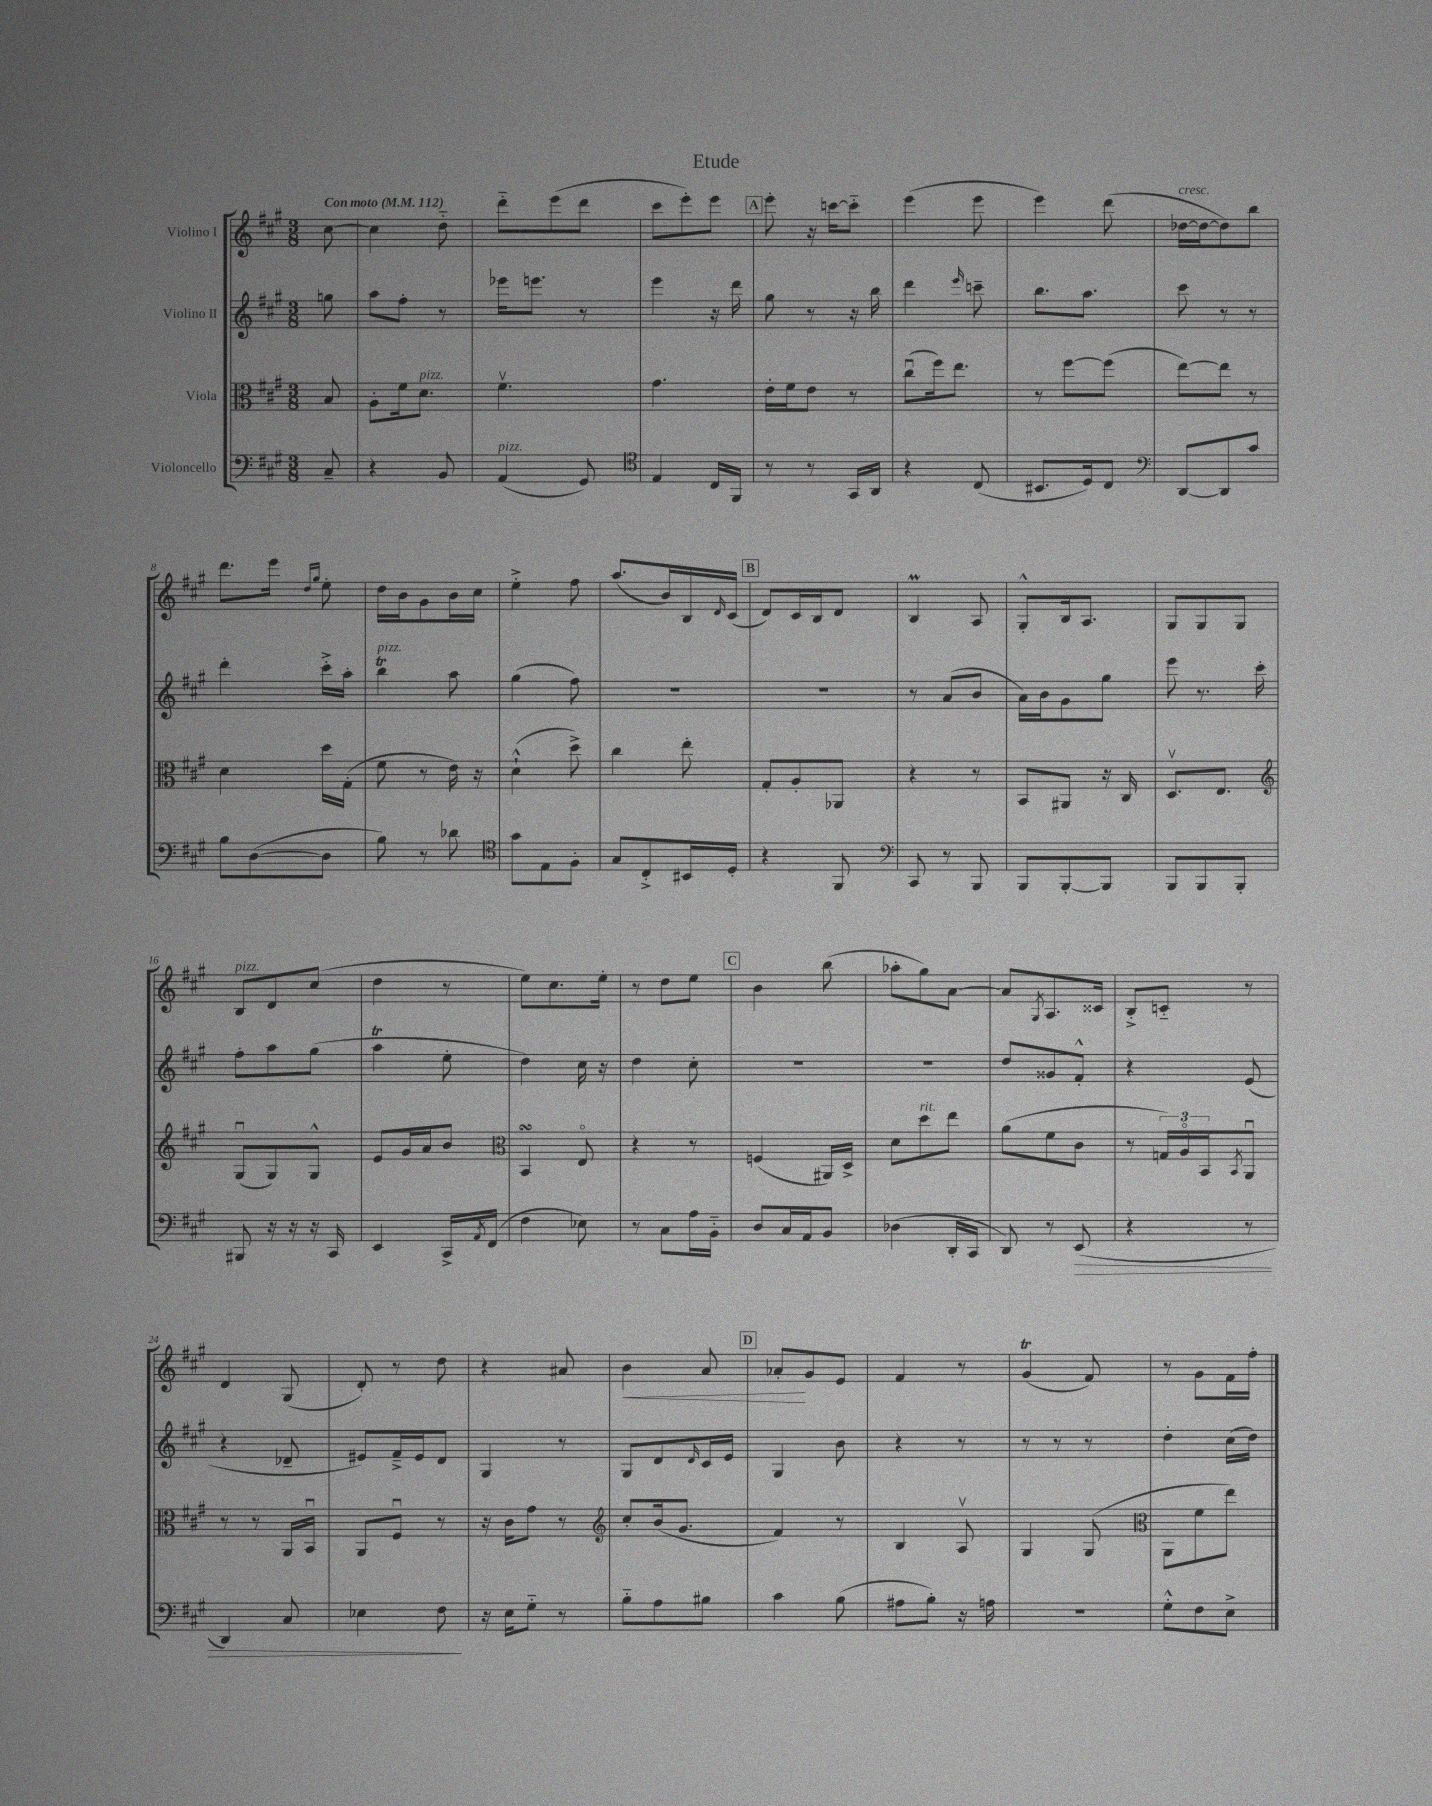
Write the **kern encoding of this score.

**kern	**kern	**kern	**kern
*staff4	*staff3	*staff2	*staff1
*clefF4	*clefC3	*clefG2	*clefG2
*k[f#c#g#]	*k[f#c#g#]	*k[f#c#g#]	*k[f#c#g#]
*M3/8	*M3/8	*M3/8	*M3/8
*MM112	*MM112	*MM112	*MM112
8C#~	8B	8gg	[8cc#
=	=	=	=
4r	8A'	8aa	4cc#]
.	16f#	8ff#'	.
.	8.d	.	.
8BB	.	8r	8dd'~
=	=	=	=
(4AA	4.f#v	16eee-	8ddd'~
.	.	8.eee	.
.	.	.	(8eee
8GG#)	.	8r	8ddd
=	=	=	=
*clefC4	*	*	*
4E	4.g#	4eee	8ccc#
.	.	.	8eee')
16C#	.	16r	8eee
16FF#	.	16ddd	.
=	=	=	=
8r	16e'	8gg#	8eee'
.	16f#	.	.
8r	8e	8r	16r
.	.	.	[16ccc
16GG#	8r	16r	8ccc'~]
16AA	.	16bb	.
=	=	=	=
4r	(8cc#u	4ddd	(4eee
.	16ff#)	.	.
.	8.ee	.	.
.	.	16qqeee	.
(8C#	.	8ccc~	8eee
=	=	=	=
8.BB#	8r	8.bb	4eee)
.	[8ff#	.	.
16D)	.	8.aa	.
8C#	(8ff#]	.	(8ddd
=	=	=	=
*clefF4	*	*	*
[8DD	[8ee)	8ccc#	[16dd-
.	.	.	16dd-_
8DD]	8ee]	8r	8dd-])
8c#	8r	8r	8bb
=	=	=	=
8B	4d	4ddd'	8.ddd
([8D	.	.	.
.	.	.	16eee
.	.	.	16qqdd
.	.	.	16qqgg#
8D]	16dd	16ccc#'^	8ee'
.	(16G#'	16aa'	.
=	=	=	=
8B)	8f#	4bb	16dd
.	.	.	16b
8r	8r	.	8g#
8d-	16e)	8aa	16b
.	16r	.	16cc#
=	=	=	=
*clefC4	*	*	*
8g#	(4d`^^	(4gg#	4ee'^
8E	.	.	.
8F#'	8dd^)	8ff#)	8ff#
=	=	=	=
8G#	4cc#	4.r	(8.aa
8C#'^	.	.	.
.	.	.	16b)
16BB#	8ee'	.	16B
.	.	.	16qqd
16D'	.	.	(16c#
=	=	=	=
4r	8G#'	4.r	8d)
.	8A'	.	16c#
.	.	.	16B
8FF#	8AA-	.	8d
=	=	=	=
*clefF4	*	*	*
8CC#	4r	8r	4B
8r	.	(8a	.
8BBB	8r	8b	8A
=	=	=	=
8BBB	8BB	16a)	8G#'^^
.	.	16b	.
[8BBB'	8AA#	8g#	16B
.	.	.	8.A
8BBB]	16r	8gg#	.
.	16C#	.	.
=	=	=	=
8BBB	8.Dv	8eee	8G#
8BBB	.	8.r	8G#
.	8.E	.	.
8BBB'	.	.	8G#
.	.	16ccc#'	.
=	=	=	=
*	*clefG2	*	*
8BBB#	(8G#u	8ff#'	8B
16r	8G#)	8aa	8d
16r	.	.	.
16r	8G#^^	(8gg#	(8cc#
16CC#	.	.	.
=	=	=	=
4EE	8e	4aa	4dd
.	16g#	.	.
.	16a	.	.
16CC#^	8b	8ee'	8r
8qAA	.	.	.
(16FF#	.	.	.
=	=	=	=
*	*clefC3	*	*
4F#	4BB	4dd)	8ee)
.	.	.	8.cc#
8E-)	8Eo	16cc#	.
.	.	16r	16ee'
=	=	=	=
8r	4r	4dd	8r
8C#	.	.	8dd
16A	8r	8cc#'	8ee
16BB'~	.	.	.
=	=	=	=
8D	(4F	4.r	4b
16C#	.	.	.
16AA	.	.	.
8BB	16AA#)	.	(8bb
.	16D^	.	.
=	=	=	=
(4D-	8d	4.r	8aa-'
.	8dd	.	8gg#)
16DD'	8ee	.	[8a
16CC#	.	.	.
=	=	=	=
8DD)	(8a	8dd	8a]
.	.	.	8qG#
8r	8f#	8g##	8.A
(8EE	8c#	8f#'^^	.
.	.	.	16c##
=	=	=	=
4r	8r	4r	8B'^
.	24G)	.	8c'~
.	24Ao	.	.
.	24BB	.	.
.	8qBB	.	.
8r	8AAu	(8e	8r
=	=	=	=
4DD)	8r	4r	4d
.	8r	.	.
8C#	16AA	8d-~	(8G#
.	16BBu	.	.
=	=	=	=
4E-	8AA	8e#)	8d')
.	8F#u	16f#~^	8r
.	.	16e#	.
8F#	8r	8d	8dd
=	=	=	=
16r	16r	4G#	4r
16E	16c#	.	.
8G#'~	8g#	.	.
8r	8r	8r	8a#
=	=	=	=
*	*clefG2	*	*
8B'~	8cc#'	8G#	4b
8A	(16b	8d	.
.	8.g#	.	.
.	.	16qqd	.
8B#	.	16c#	8a
.	.	16e	.
=	=	=	=
4c#	4f#)	4G#	8a-'
.	.	.	8g#
(8B	8r	8b	8e
=	=	=	=
8A#	4B	4r	4f#
8B')	.	.	.
16r	8Av	8r	8r
16A	.	.	.
=	=	=	=
4.r	4G#	8r	(4g#
.	.	8r	.
.	(8G#	8r	8f#)
=	=	=	=
*	*clefC3	*	*
8G#'^^	8AA	4dd'	8r
8F#	8f#	.	8g#
8E^	8ee)	(16cc#	16f#
.	.	16dd)	16ff#'
==	==	==	==
*-	*-	*-	*-
